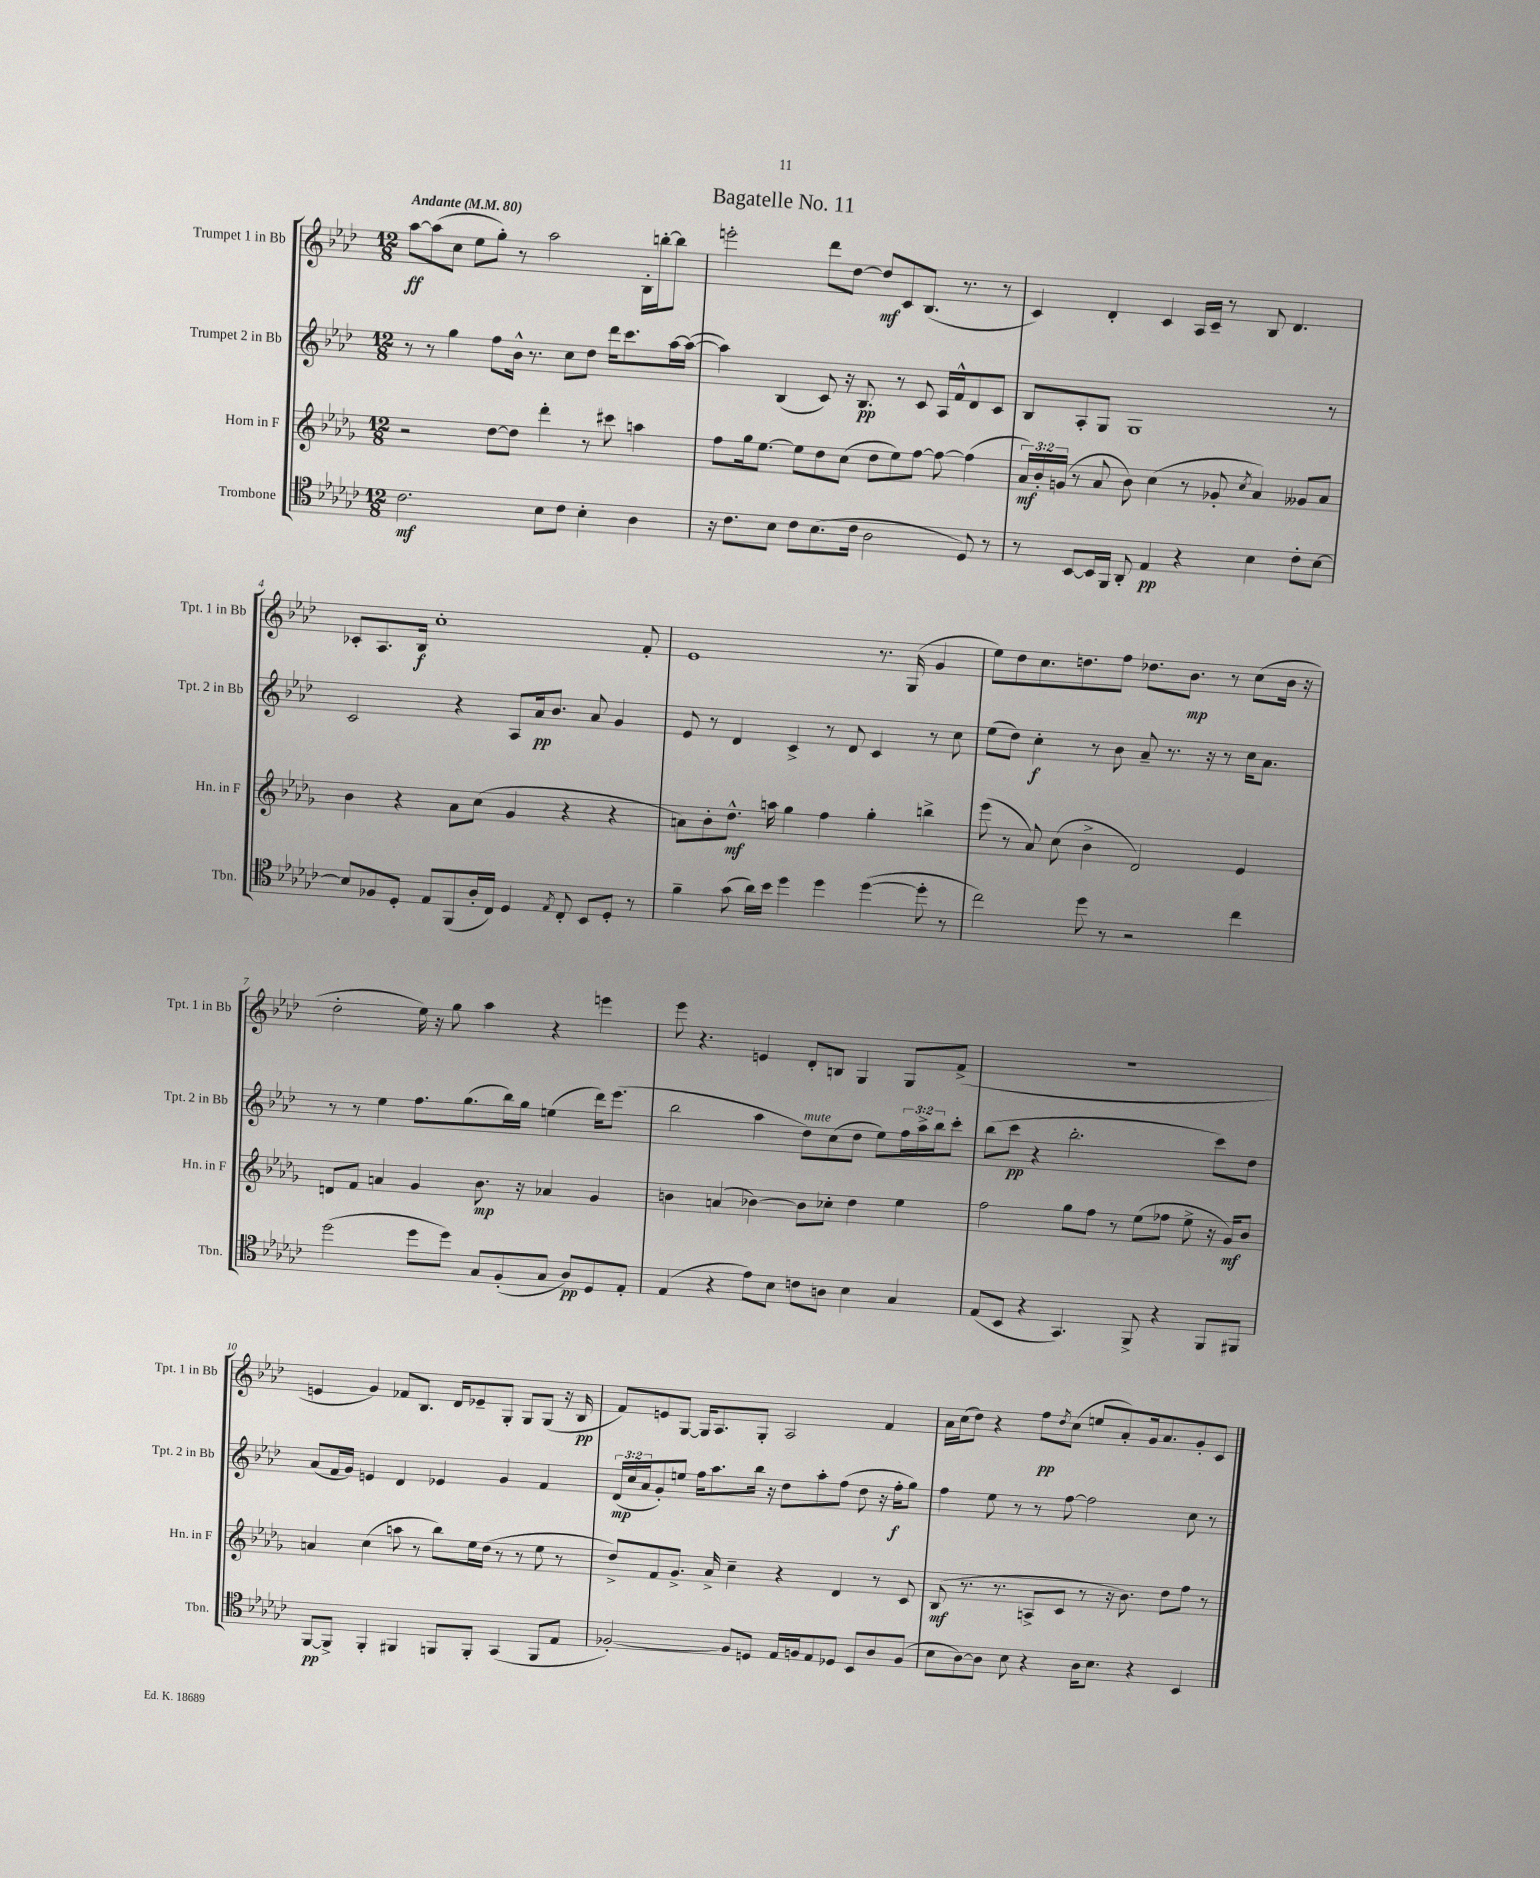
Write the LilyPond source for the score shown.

\header { title = "Bagatelle No. 11" }
<<
\new StaffGroup <<
\new Staff = "s0" \with { instrumentName = "Trumpet 1 in Bb" shortInstrumentName = "Tpt. 1 in Bb" } {
    \clef treble \key aes \major \numericTimeSignature \time 12/8 \tempo "Andante" 4 = 80
    aes''8~\ff aes''8( c''8 ees''8 g''8-.) r8 aes''2 bes16-. b''16~-. b''8 |
    e'''2-. des'''8 des''8~ des''8\mf c'8 bes8.( r8. r8 |
    c'4) des'4-. c'4 aes16 c'16-- r8 bes8 des'4. |
    ces'8-. aes8. bes16\f c''1-. f'8-. |
    ees'1 r8. g16( g'4 |
    ees''8) des''8 c''8. d''8. f''8 des''8. bes'8.\mp r8 c''8( bes'16 r16 |
    des''2-. ees''16) r16 g''8 aes''4 r4 e'''4 |
    ees'''8 r4. e'4 des'8-. b8 g4 g8 f'8->( |
    R1. |
    e'4 g'4) fes'8 bes8. des'16 ees'8-- g8-. g8 g8( r16 bes16\pp |
    f'8) e'8 g8~ g16 aes8. g8-. aes2 f'4 |
    aes'16 c''16( des''8) r4 f''8\pp \acciaccatura { des''8 } c''8( e''8 aes'8-.) g'16 aes'8. g'8-. c'8 \bar "|." |
}
\new Staff = "s1" \with { instrumentName = "Trumpet 2 in Bb" shortInstrumentName = "Tpt. 2 in Bb" } {
    \clef treble \key aes \major \numericTimeSignature \time 12/8 \override Staff.TupletNumber.text = #tuplet-number::calc-fraction-text
    r8 r8 g''4 f''8 bes'16-^ r8. c''8 des''8 des'''16 c'''8. aes''16~ aes''16~( |
    aes''4) bes4( c'8) r16 bes8.\pp r8 c'8 aes16 f'16-^ des'8 c'8 |
    bes8 aes8-. g8 g1 r8 |
    c'2 r4 aes8 aes'16\pp bes'8. aes'8 g'4 |
    ees'8 r8 des'4 c'4-> r8 des'8 c'4 r8 c''8 |
    ees''8( des''8) c''4-.\f r8 bes'8 aes'8-- r8. r16 r8 c''16 aes'8. |
    r8 r8 ees''4 f''8. g''8.( bes''16) g''16 e''4( des'''16) ees'''8.( |
    bes''2 aes''4 des''8^\markup { \italic "mute" }) c''8( des''8 ees''8) \tuplet 3/2 { f''16 aes''16-> bes''16 } c'''8-. |
    bes''8( c'''8\pp r4 bes''2.-. c'''8) des''8 |
    aes'8( f'16 g'16) e'4 des'4 ees'4 g'4 f'4 |
    \tuplet 3/2 { des'16\mp( c''16 aes'16 } g'8-.) e''8 f''16 aes''8. bes''16 r16 des''8 aes''8-. f''8( des''8 r16 f''16-.\f g''8) |
    f''4 ees''8 r8 r8 f''8~ f''2 c''8 r8 \bar "|." |
}
\new Staff = "s2" \with { instrumentName = "Horn in F" shortInstrumentName = "Hn. in F" } {
    \clef treble \key des \major \numericTimeSignature \time 12/8 \override Staff.TupletNumber.text = #tuplet-number::calc-fraction-text
    r2 des''8~ des''8 des'''4-. r8 cis'''8 a''4 |
    f''8 ges''16 ees''8.~ ees''8 des''8 c''8( des''8 ees''8) f''8~ f''8~ f''4( |
    \tuplet 3/2 { aes'16\mf) bes'16-. g'16( } r8 aes'8 bes'8) c''4( r8 ges'8-. \acciaccatura { c''8 } aes'4) geses'8 aes'8 |
    bes'4 r4 aes'8 c''8( ges'4 r4 r4 |
    a'8) bes'8-. des''8.-^\mf a''16 ges''4 f''4 ges''4-. b''4-> |
    ees'''8( r8 aes'8) c''8( bes'4-> des'2) ees'4 |
    d'8 f'8 a'4 ges'4 bes'8.\mp r16 aes'4 ges'4 |
    b'4 a'4( bes'4~) bes'8 ces''8-. des''4 ees''4 |
    f''2 ges''8 f''8 r8 ees''8( fes''8 ees''8-> r16 ges'16\mf) bes'8 |
    a'4 c''4( a''8 r8 bes''8) ees''16 des''16( r8 r8 ees''8 r8 |
    des''8->) f'8 ges'8.-> aes'16-> c''4-- r4 des'4 r8 c'8 |
    bes8\mf( r8. r8. a8-> c'8 r8 r16 bes'8.) des''8 f''8 r8 \bar "|." |
}
\new Staff = "s3" \with { instrumentName = "Trombone" shortInstrumentName = "Tbn." } {
    \clef tenor \key ges \major \numericTimeSignature \time 12/8
    ces'2.\mf bes8 ces'8 bes4-. aes4 |
    r16 ces'8. bes8 ces'8 bes8.( ces'16 aes2 des8) r8 |
    r8 bes,8~ bes,16 f,16 aes,8-. ees4\pp r4 bes4 ces'8-. bes8~ |
    bes8 fes8 des8-. ees8 f,8( aes16-. ces16) des4 \acciaccatura { ees8 } ces8-. bes,8 des8-. r8 |
    f'4-- ges'8( aes'16) bes'16 des''4 des''4 des''4~( des''8-. r8 |
    ces''2) des''8 r8 r2 ces''4 |
    des''2( des''8 des''8) ges8 f8-.( ges8 aes8\pp) des8 ees8-. |
    ees4( r4 ees'8) bes8 c'8 a8 bes4 ges4 |
    ees8( bes,8 r4 ges,4.) f,8-> r4 f,8 fis,8 |
    f,8~\pp f,8-> f,4-. fis,4 f,8 f,8-. ges,4( f,8 ees8 |
    fes2~-.) fes8 d8 ees16 f16 ees8 des8 bes,8 aes8 f8( |
    bes8 aes8~) aes8 bes8 r4 aes16 bes8. r4 bes,4 \bar "|." |
}
>>
>>
